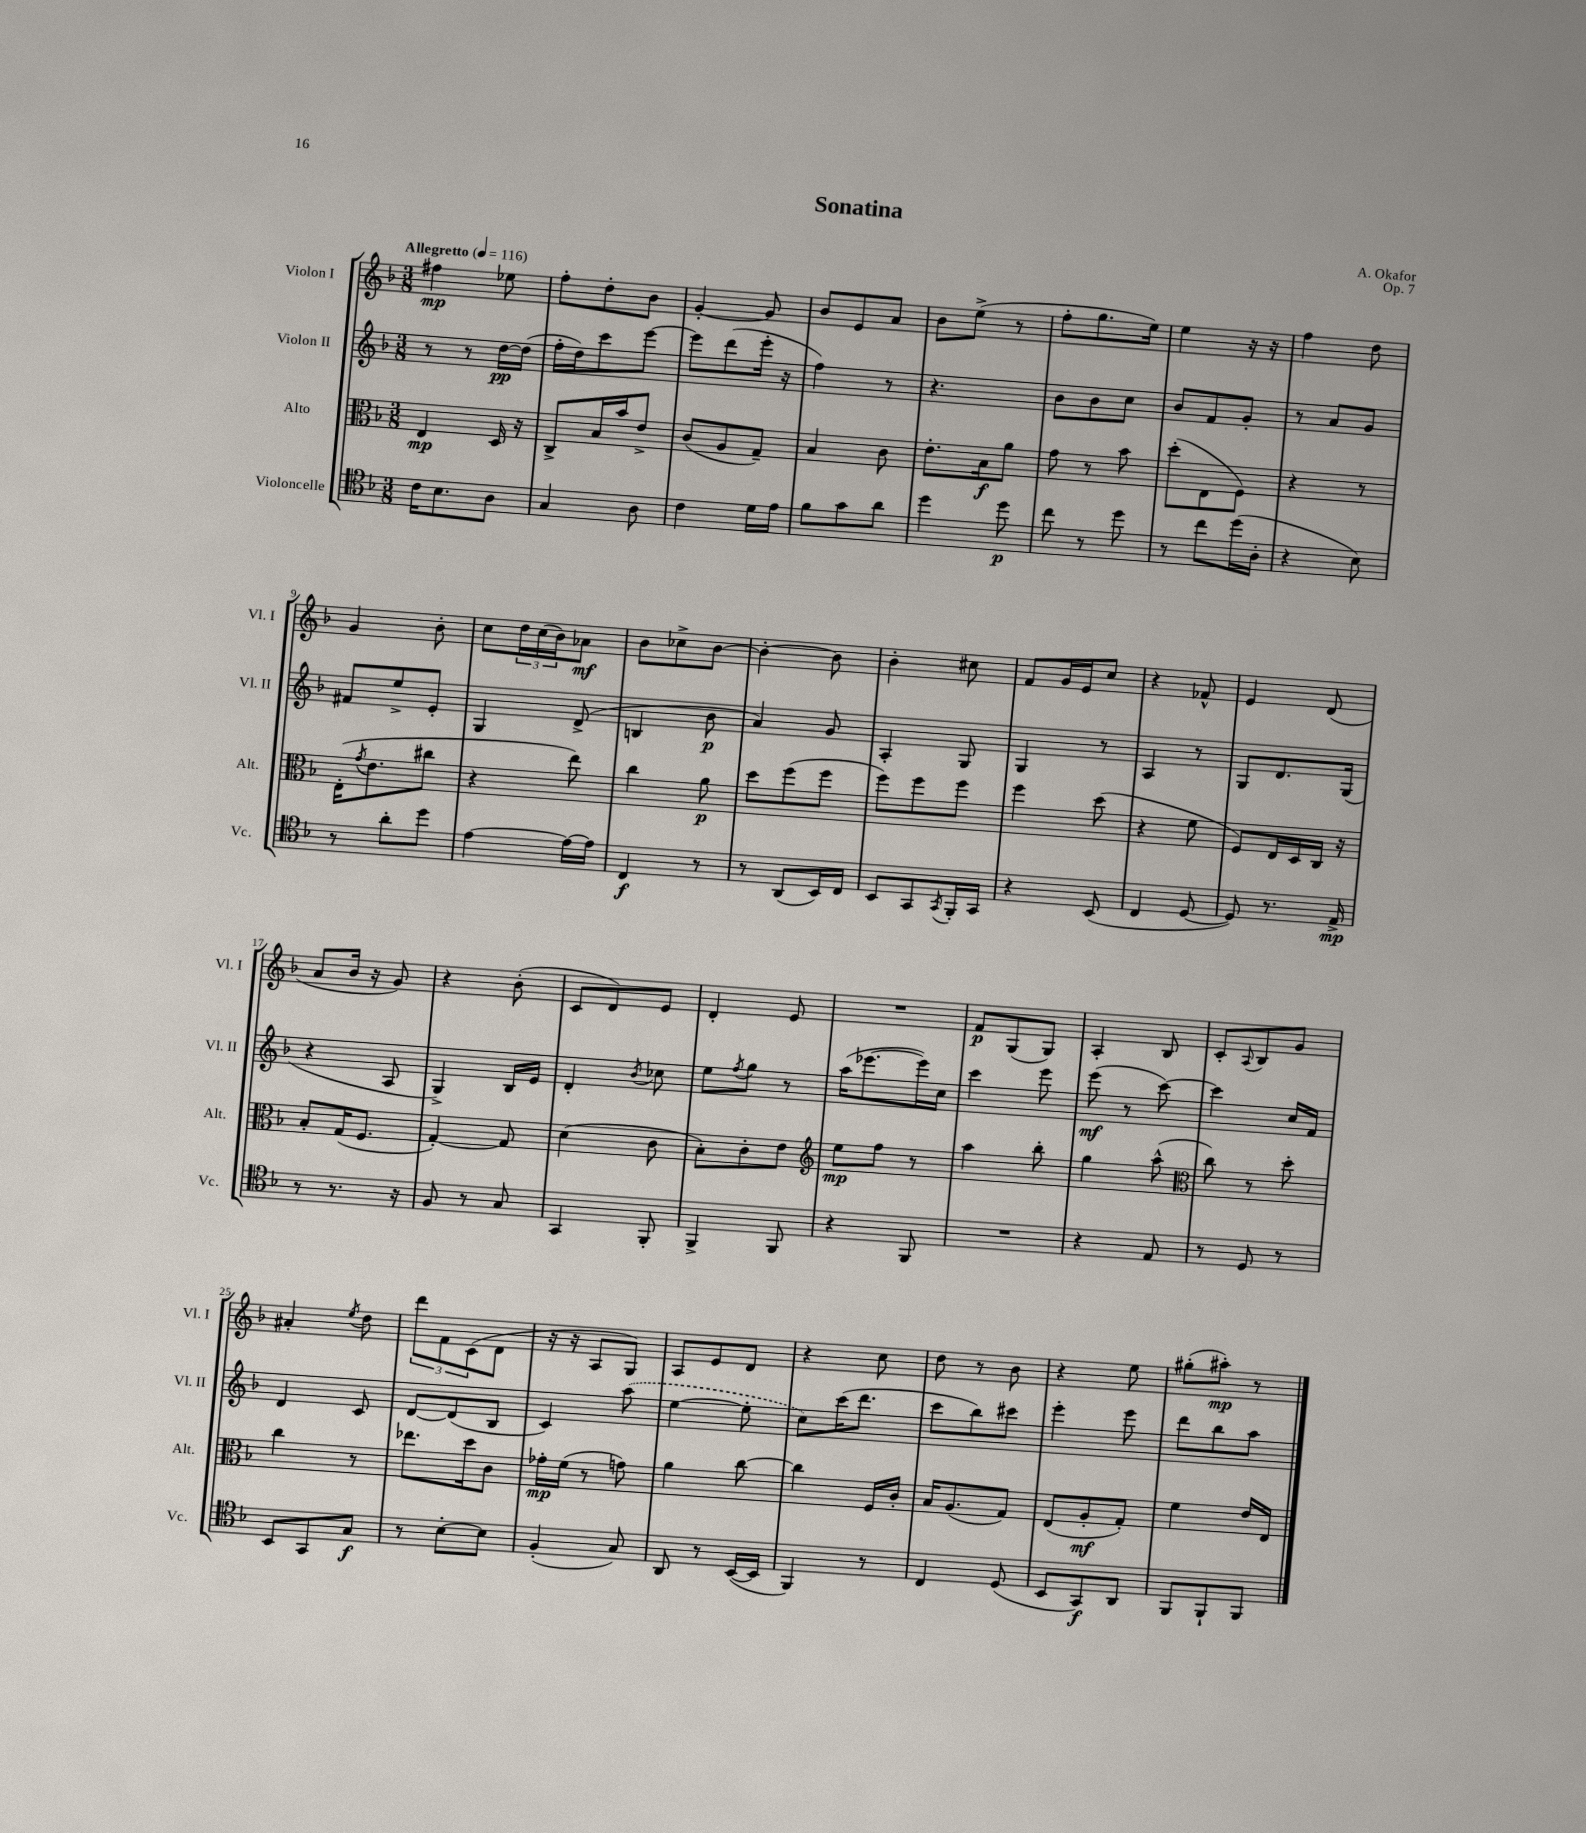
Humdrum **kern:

**kern	**dynam	**kern	**dynam	**kern	**dynam	**kern	**dynam
*part4	*part4	*part3	*part3	*part2	*part2	*part1	*part1
*staff4	*staff4	*staff3	*staff3	*staff2	*staff2	*staff1	*staff1
*I"Violoncelle	*	*I"Alto	*	*I"Violon II	*	*I"Violon I	*
*I'Vc.	*	*I'Alt.	*	*I'Vl. II	*	*I'Vl. I	*
*clefC4	*	*clefC3	*	*clefG2	*	*clefG2	*
*k[b-]	*	*k[b-]	*	*k[b-]	*	*k[b-]	*
*M3/8	*	*M3/8	*	*M3/8	*	*M3/8	*
*MM116	*	*MM116	*	*MM116	*	*MM116	*
=1	=1	=1	=1	=1	=1	=1	=1
!	!	!	!	!	!	!LO:TX:a:B:t=Allegretto	!
16c\KL	.	4E/	mp	8r	.	4ff#X\	mp
8.B-\	.	.	.	.	.	.	.
.	.	.	.	8r	.	.	.
8A\J	.	16D/	.	[16dd\LL	pp	8ee-X\	.
.	.	16r	.	(16dd\JJ]	.	.	.
=2	=2	=2	=2	=2	=2	=2	=2
4G/	.	8C^/L	.	16ff'\LL	.	8ff'\L	.
.	.	.	.	16dd\J)	.	.	.
.	.	16B-/L	.	8ccc\	.	8dd'\	.
.	.	16b-/J	.	.	.	.	.
8A\	.	8e^/J	.	[8eee\J	.	8b-\J	.
=3	=3	=3	=3	=3	=3	=3	=3
4c\	.	(8c/L	.	8eee\L]	.	[4g'/	.
.	.	8A/	.	(8ddd\	.	.	.
16d\LL	.	8G~/J)	.	16eee'\Jk	.	8g/]	.
16e\JJ	.	.	.	16r	.	.	.
=4	=4	=4	=4	=4	=4	=4	=4
8f\L	.	4B-/	.	4ff\)	.	8b-/L	.
8g\	.	.	.	.	.	8e/	.
8a\J	.	8c\	.	8r	.	8a/J	.
=5	=5	=5	=5	=5	=5	=5	=5
4dd\	.	8.e'\L	.	4.r	.	8b-\L	.
.	.	.	.	.	.	(8ee^\J	.
.	.	16B-\k	f	.	.	.	.
8dd\	p	8a\J	.	.	.	8r	.
=6	=6	=6	=6	=6	=6	=6	=6
8cc\	.	8g\	.	8b-\L	.	8ff'\L	.
8r	.	8r	.	8b-\	.	8.gg\	.
8dd\	.	8b-\	.	8cc\J	.	.	.
.	.	.	.	.	.	16ee\Jk)	.
=7	=7	=7	=7	=7	=7	=7	=7
8r	.	(8dd'\L	.	8b-/L	.	4ee\	.
8cc\L	.	8E\	.	8f/	.	.	.
(16dd\L	.	8F\J)	.	8g'/J	.	16r	.
16A'\JJ	.	.	.	.	.	16r	.
=8	=8	=8	=8	=8	=8	=8	=8
4r	.	4r	.	8r	.	4ff\	.
.	.	.	.	8a/L	.	.	.
8B-\)	.	8r	.	8g/J	.	8dd\	.
!!LO:LB:g=z
=9	=9	=9	=9	=9	=9	=9	=9
8r	.	(16E'\KL	.	8f#X/L	.	4g/	.
.	.	8qg/	.	.	.	.	.
.	.	8.e\	.	.	.	.	.
8a'\L	.	.	.	8ee^/	.	.	.
8dd\J	.	8cc#X\J	.	8e'/J	.	8b-'\	.
=10	=10	=10	=10	=10	=10	=10	=10
[4e\	.	4r	.	4G/	.	8cc\L	.
.	.	.	.	.	.	24dd\L	.
.	.	.	.	.	.	(24cc\	.
.	.	.	.	.	.	24b-\J)	.
16e\LL_	.	8ee\)	.	(8d^/	.	8a-X\J	mf
16e\JJ]	.	.	.	.	.	.	.
=11	=11	=11	=11	=11	=11	=11	=11
4C/	f	4cc\	.	4Bn/	.	8b-\L	.
.	.	.	.	.	.	8cc-X^\	.
8r	.	8a\	p	8b-\	p	[8b-\J	.
=12	=12	=12	=12	=12	=12	=12	=12
8r	.	8dd\L	.	4a/)	.	4b-'\_	.
(8AA/L	.	(8ff\	.	.	.	.	.
16BB-/L)	.	8ff\J	.	8g/	.	8b-\]	.
16C/JJ	.	.	.	.	.	.	.
=13	=13	=13	=13	=13	=13	=13	=13
8BB-/L	.	8ff\L)	.	4A'/	.	4b-'\	.
8GG/	.	8ff\	.	.	.	.	.
8qGG/	.	.	.	.	.	.	.
16FF'/L	.	8ff\J	.	8G/	.	8cc#X\	.
16GG/JJ	.	.	.	.	.	.	.
=14	=14	=14	=14	=14	=14	=14	=14
4r	.	4ff\	.	4G/	.	8f/L	.
.	.	.	.	.	.	16g/L	.
.	.	.	.	.	.	16e/J	.
(8BB-/	.	(8dd\	.	8r	.	8cc/J	.
=15	=15	=15	=15	=15	=15	=15	=15
4C/	.	4r	.	4A/	.	4r	.
[8D/	.	8f\	.	8r	.	8f-X^^/	.
=16	=16	=16	=16	=16	=16	=16	=16
8D/])	.	8F/L)	.	8G/L	.	4e/	.
8.r	.	16E/L	.	8.d/	.	.	.
.	.	16D/	.	.	.	.	.
.	.	16C/JJ	.	.	.	(8d/	.
16E^/	mp	16r	.	(16G/Jk	.	.	.
!!LO:LB:g=z
=17	=17	=17	=17	=17	=17	=17	=17
8r	.	8B-'/L	.	4r	.	8a/L	.
8.r	.	(16G/K	.	.	.	16b-/Jk	.
.	.	8.F/J	.	.	.	16r	.
.	.	.	.	8A/	.	8g/)	.
16r	.	.	.	.	.	.	.
=18	=18	=18	=18	=18	=18	=18	=18
8F/	.	[4G'/)	.	4G^/)	.	4r	.
8r	.	.	.	.	.	.	.
8G/	.	8G/]	.	16B-/LL	.	(8b-'\	.
.	.	.	.	16e/JJ	.	.	.
=19	=19	=19	=19	=19	=19	=19	=19
4GG/	.	(4d\	.	4d'/	.	8c/L	.
.	.	.	.	.	.	8d/)	.
.	.	.	.	8qb-/	.	.	.
8FF'/	.	8c\	.	8cc-X\	.	8e/J	.
=20	=20	=20	=20	=20	=20	=20	=20
4FF^/	.	8B-'\L)	.	8ee\L	.	4d'/	.
.	.	.	.	8qff/	.	.	.
.	.	8c'\	.	8gg\J	.	.	.
8FF/	.	8e\J	.	8r	.	8e/	.
=21	=21	=21	=21	=21	=21	=21	=21
*	*	*clefG2	*	*	*	*	*
4r	.	8ee\L	mp	(16aa\KL	.	4.r	.
.	.	.	.	[8.eee-X\	.	.	.
.	.	8ff\J	.	.	.	.	.
8FF/	.	8r	.	16eee-\L])	.	.	.
.	.	.	.	16cc\JJ	.	.	.
=22	=22	=22	=22	=22	=22	=22	=22
4.r	.	4aa\	.	4ccc\	.	8f/L	p
.	.	.	.	.	.	(8G/	.
.	.	8bb-'\	.	8eee\	.	8G/J)	.
=23	=23	=23	=23	=23	=23	=23	=23
4r	.	4gg\	.	(8eee\	mf	4A'/	.
.	.	.	.	8r	.	.	.
8E/	.	(8aa^^\	.	[8ccc\)	.	8B-/	.
=24	=24	=24	=24	=24	=24	=24	=24
*	*	*clefC3	*	*	*	*	*
8r	.	8cc\)	.	4ccc\]	.	8c'/L	.
.	.	.	.	.	.	8qqA/	.
8D/	.	8r	.	.	.	8B-/	.
8r	.	8dd'\	.	16cc/LL	.	8g/J	.
.	.	.	.	16f/JJ	.	.	.
!!LO:LB:g=z
=25	=25	=25	=25	=25	=25	=25	=25
8BB-/L	.	4cc\	.	4d/	.	4a#X'/	.
8GG/	.	.	.	.	.	.	.
.	.	.	.	.	.	8qee/	.
8G/J	f	8r	.	8c/	.	8dd\	.
=26	=26	=26	=26	=26	=26	=26	=26
8r	.	8.ee-X\L	.	[8d/L	.	12ddd\L	.
.	.	.	.	.	.	12f\	.
[8B-'\L	.	.	.	(8d/]	.	.	.
.	.	.	.	.	.	(12c\	.
.	.	16dd\k	.	.	.	.	.
8B-\J]	.	8c\J	.	8B-/J	.	8d\J	.
=27	=27	=27	=27	=27	=27	=27	=27
(4F'/	.	16g-X'\LL	mp	4c/)	.	16r	.
.	.	(16f\JJ	.	.	.	16r	.
.	.	8r	.	.	.	8A/L	.
8G/)	.	8gn\)	.	(8aa\	.	8G/J)	.
=28	=28	=28	=28	=28	=28	=28	=28
8AA/	.	4a\	.	[4ee\	.	8A/L	.
8r	.	.	.	.	.	8e/	.
([16BB-/LL	.	[8cc\	.	8ee'\]	.	8d/J	.
16BB-/JJ]	.	.	.	.	.	.	.
=29	=29	=29	=29	=29	=29	=29	=29
4FF/)	.	4cc\]	.	8cc\L)	.	4r	.
.	.	.	.	(16ccc\K	.	.	.
.	.	.	.	8.ddd\J	.	.	.
8r	.	16F/LL	.	.	.	8cc\	.
.	.	16c'/JJ	.	.	.	.	.
=30	=30	=30	=30	=30	=30	=30	=30
4C/	.	16B-/KL	.	8ccc\L	.	8dd\	.
.	.	(8.A/	.	.	.	.	.
.	.	.	.	8bb-\)	.	8r	.
(8D/	.	8G/J)	.	8ccc#X\J	.	8b-\	.
=31	=31	=31	=31	=31	=31	=31	=31
8BB-/L	.	(8E/L	.	4eee'\	.	4r	.
8GG/)	f	8A'/	mf	.	.	.	.
8AA/J	.	8G'/J)	.	8eee\	.	8ee\	.
=32	=32	=32	=32	=32	=32	=32	=32
8FF/L	.	4f\	.	8ddd\L	.	(8gg#X'\L	.
8FF`/	.	.	.	8bb-\	.	8aa#X'\J)	mp
8FF/J	.	16e/LL	.	8aa\J	.	8r	.
.	.	16E/JJ	.	.	.	.	.
==	==	==	==	==	==	==	==
*-	*-	*-	*-	*-	*-	*-	*-
